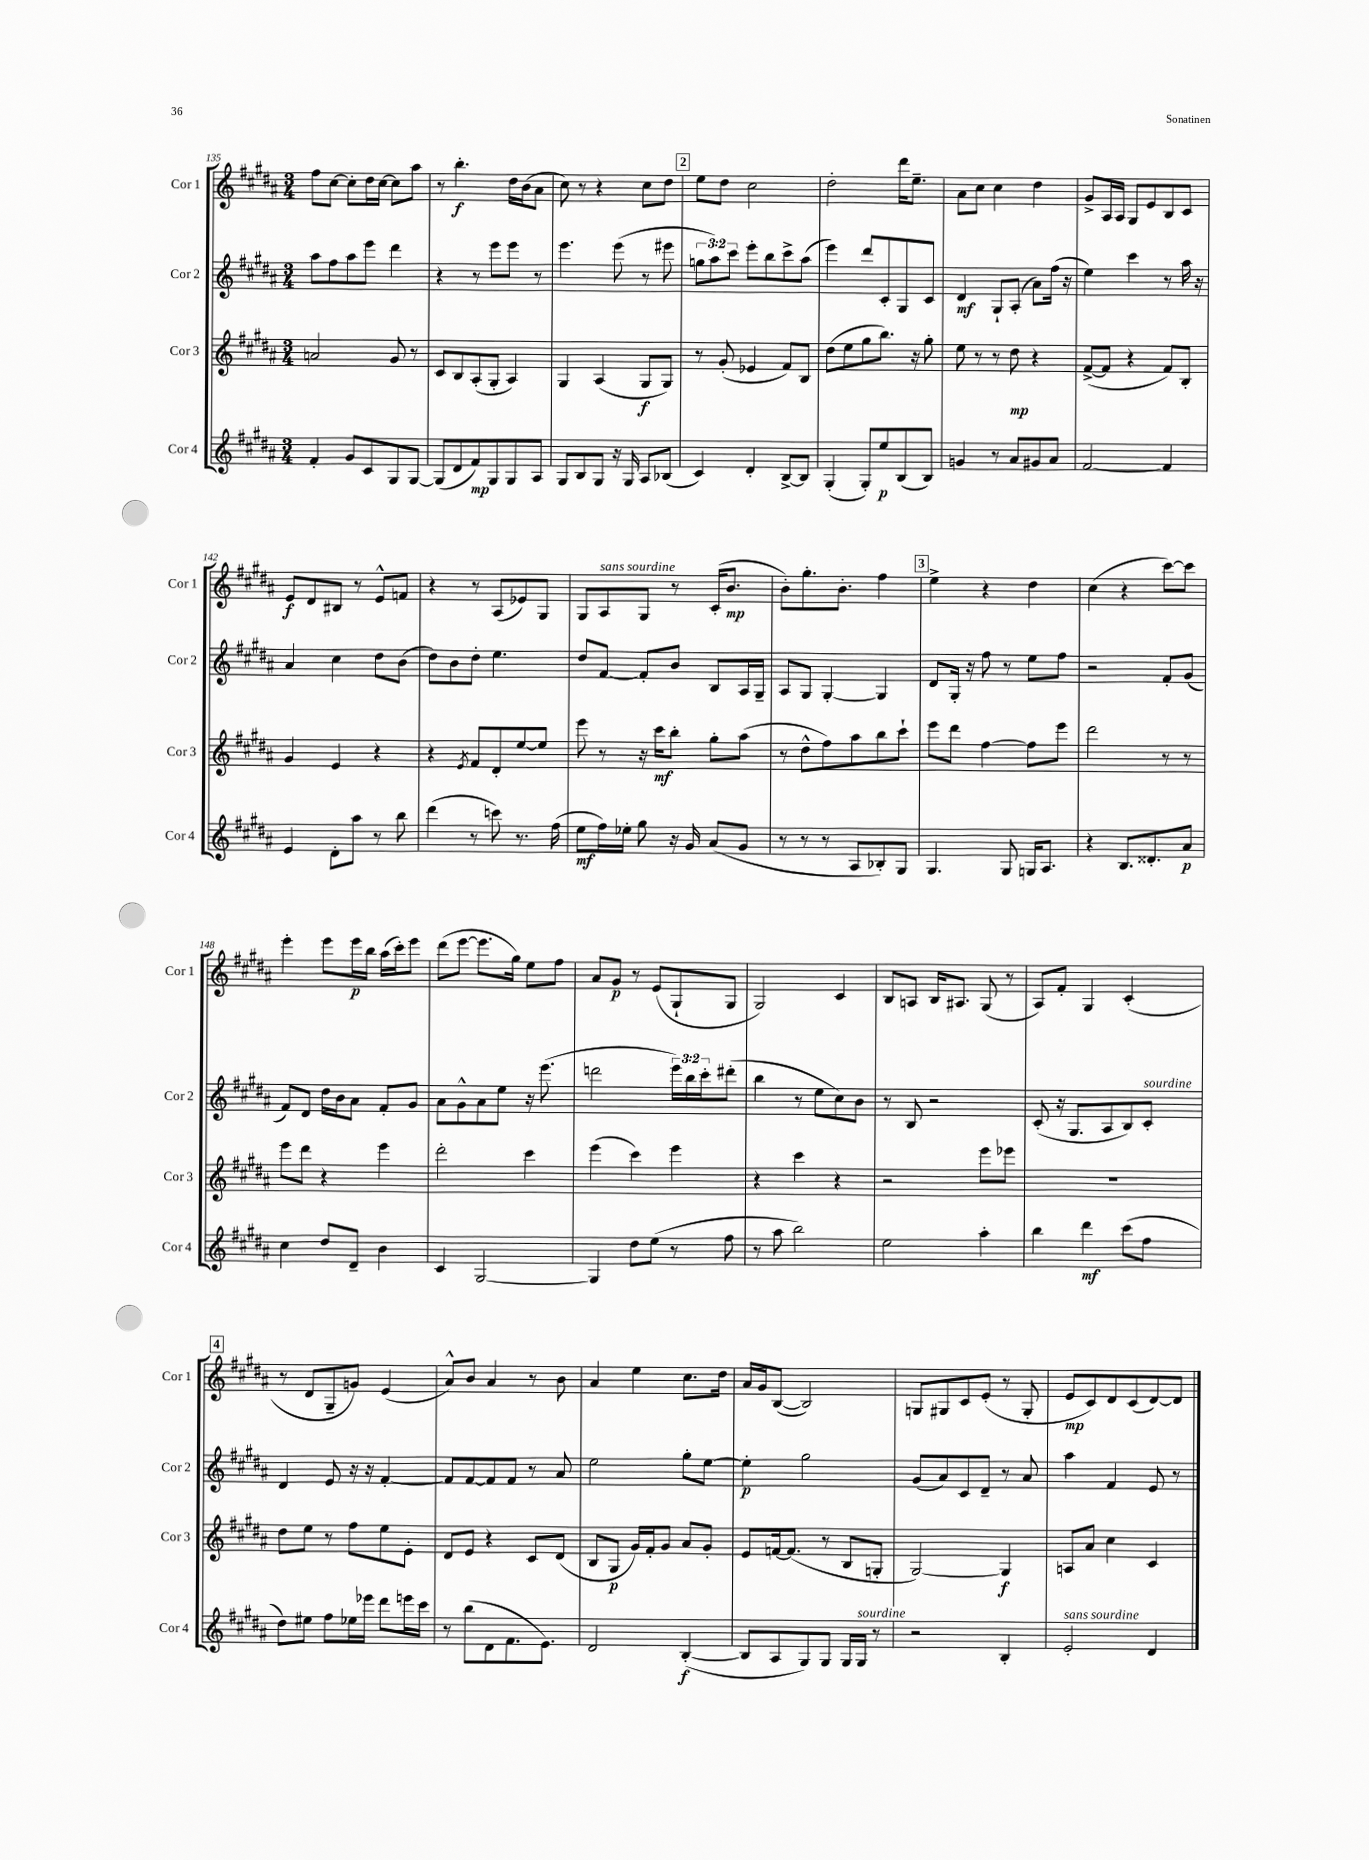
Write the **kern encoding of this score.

**kern	**dynam	**kern	**dynam	**kern	**dynam	**kern	**dynam
*part4	*part4	*part3	*part3	*part2	*part2	*part1	*part1
*staff4	*staff4	*staff3	*staff3	*staff2	*staff2	*staff1	*staff1
*I"Cor 4	*	*I"Cor 3	*	*I"Cor 2	*	*I"Cor 1	*
*I'Cor 4	*	*I'Cor 3	*	*I'Cor 2	*	*I'Cor 1	*
*clefG2	*	*clefG2	*	*clefG2	*	*clefG2	*
*k[f#c#g#d#a#]	*	*k[f#c#g#d#a#]	*	*k[f#c#g#d#a#]	*	*k[f#c#g#d#a#]	*
*M3/4	*	*M3/4	*	*M3/4	*	*M3/4	*
=135	=135	=135	=135	=135	=135	=135	=135
4f#'/	.	2an/	.	8aa#\L	.	8ff#\L	.
.	.	.	.	8ff#\	.	[8cc#\J	.
8g#/L	.	.	.	8aa#\	.	8cc#'\L]	.
8c#/	.	.	.	8eee\J	.	16dd#\L	.
.	.	.	.	.	.	[16cc#\JJ	.
8G#/	.	8g#/	.	4ddd#\	.	8cc#\L]	.
[8G#/J	.	8r	.	.	.	8aa#\J	.
=136	=136	=136	=136	=136	=136	=136	=136
(8G#/L]	.	8c#/L	.	4r	.	8r	.
8d#/	.	8B/	.	.	.	4.bb'\	f
8f#/)	mp	(8A#'/	.	8r	.	.	.
8G#/	.	8G#'/J	.	8eee\L	.	.	.
8G#/	.	4A#/)	.	8eee\J	.	16dd#\LL	.
.	.	.	.	.	.	(16b\J	.
8A#/J	.	.	.	8r	.	8a#\J	.
=137	=137	=137	=137	=137	=137	=137	=137
8G#/L	.	4G#/	.	4.eee\	.	8cc#\)	.
8B/	.	.	.	.	.	8r	.
8G#/J	.	(4A#/	.	.	.	4r	.
16r	.	.	.	(8eee\	.	.	.
16G#/	.	.	.	.	.	.	.
8A#/L	.	8G#/L	f	8r	.	8cc#\L	.
(8B-X/J	.	8G#/J)	.	8eee#X\	.	8dd#\J	.
!!LO:REH:place=s1:t=2
=138	=138	=138	=138	=138	=138	=138	=138
4c#/)	.	8r	.	12ggn\L	.	8ee\L	.
.	.	.	.	12aa#\)	.	.	.
.	.	(8g#'/	.	.	.	8dd#\J	.
.	.	.	.	12ccc#\J	.	.	.
4d#'/	.	4e-X/	.	8eee'\L	.	2cc#\	.
.	.	.	.	8bb\	.	.	.
[8B^/L	.	8f#/L)	.	8ccc#^\	.	.	.
8B/J]	.	8B/J	.	(8aa#\J	.	.	.
=139	=139	=139	=139	=139	=139	=139	=139
(4G#'/	.	(8dd#\L	.	4eee\)	.	2dd#'\	.
.	.	8ee\	.	.	.	.	.
8G#'/L)	.	8gg#\	.	8ddd#/L	.	.	.
8ee/	p	8.bb\J)	.	8c#'/	.	.	.
(8B/	.	.	.	8G#/	.	16ddd#\KL	.
.	.	16r	.	.	.	8.ee~\J	.
8B/J)	.	8gg#'\	.	8c#/J	.	.	.
=140	=140	=140	=140	=140	=140	=140	=140
4gn/	.	8ee\	.	4d#/	mf	8a#\L	.
.	.	8r	.	.	.	8cc#\J	.
8r	.	8r	.	8G#`/L	.	4cc#\	.
8a#/L	.	8dd#\	mp	(8A#'/J	.	.	.
8g#X/	.	4r	.	8a#\L)	.	4dd#\	.
8a#/J	.	.	.	(16ff#\Jk	.	.	.
.	.	.	.	16r	.	.	.
=141	=141	=141	=141	=141	=141	=141	=141
[2f#/	.	([8f#^/L	.	4ee\)	.	8g#^/L	.
.	.	8f#/J]	.	.	.	16A#/L	.
.	.	.	.	.	.	16A#/JJ	.
.	.	4r	.	4ccc#\	.	8G#/L	.
.	.	.	.	.	.	8e/	.
4f#/]	.	8f#/L)	.	8r	.	8B/	.
.	.	8B'/J	.	16aa#\	.	8c#/J	.
.	.	.	.	16r	.	.	.
!!LO:LB:g=z
=142	=142	=142	=142	=142	=142	=142	=142
4e/	.	4g#/	.	4a#/	.	8e/L	f
.	.	.	.	.	.	8d#/	.
8d#'\L	.	4e/	.	4cc#\	.	8B#X/J	.
8aa#\J	.	.	.	.	.	8r	.
8r	.	4r	.	8dd#\L	.	8e^^/L	.
8bb\	.	.	.	(8b\J	.	8fn/J	.
=143	=143	=143	=143	=143	=143	=143	=143
(4ddd#\	.	4r	.	8dd#\L)	.	4r	.
.	.	.	.	8b\	.	.	.
.	.	8qe/	.	.	.	.	.
8r	.	8f#/L	.	8dd#'\J	.	8r	.
8cccn\)	.	8d#'/	.	4.ee\	.	(8A#/L	.
8.r	.	[8ee/	.	.	.	8e-X/)	.
.	.	8ee/J]	.	.	.	8G#/J	.
(16ff#\	.	.	.	.	.	.	.
=144	=144	=144	=144	=144	=144	=144	=144
8ee\L	mf	8eee\	.	8dd#/L	.	8G#/L	.
!	!	!	!	!	!	!LO:TX:a:i:t=sans sourdine	!
16ff#\L)	.	8r	.	[8f#/J	.	8A#/	.
16ee-X'\JJ	.	.	.	.	.	.	.
8gg#\	.	16r	.	8f#'/L]	.	8G#/J	.
.	.	16ccc#\KL	mf	.	.	.	.
16r	.	8bb'\J	.	8b/J	.	8r	.
16g#/	.	.	.	.	.	.	.
(8a#/L	.	8gg#'\L	.	8B/L	.	(16c#'/KL	.
.	.	.	.	.	.	8.b/J	mp
8g#/J	.	(8aa#\J	.	16A#/L	.	.	.
.	.	.	.	16G#~/JJ	.	.	.
=145	=145	=145	=145	=145	=145	=145	=145
8r	.	8r	.	8A#/L	.	8b'\L)	.
8r	.	8dd#^^\L	.	8G#/J	.	8.gg#'\	.
8r	.	8ff#\)	.	[4G#'/	.	.	.
.	.	.	.	.	.	8.b'\J	.
8A#/L	.	8aa#\	.	.	.	.	.
8B-X'/)	.	8bb\	.	4G#/]	.	4ff#\	.
8G#/J	.	8ccc#`\J	.	.	.	.	.
!!LO:REH:place=s1:t=3
=146	=146	=146	=146	=146	=146	=146	=146
4.G#/	.	8eee\L	.	8d#/L	.	4ee^\	.
.	.	8ddd#\J	.	16G#'/Jk	.	.	.
.	.	.	.	16r	.	.	.
.	.	[4ff#\	.	8ff#\	.	4r	.
8G#/	.	.	.	8r	.	.	.
16Gn/KL	.	8ff#\L]	.	8ee\L	.	4dd#\	.
8.A#/J	.	.	.	.	.	.	.
.	.	8eee\J	.	8ff#\J	.	.	.
=147	=147	=147	=147	=147	=147	=147	=147
4r	.	2ddd#\	.	2r	.	(4cc#\	.
8.B/L	.	.	.	.	.	4r	.
8.d##X'/	.	.	.	.	.	.	.
.	.	8r	.	8f#'/L	.	[8ccc#\L)	.
8a#/J	p	8r	.	(8g#/J	.	8ccc#\J]	.
!!LO:LB:g=z
=148	=148	=148	=148	=148	=148	=148	=148
4cc#\	.	8eee\L	.	8f#/L)	.	4eee'\	.
.	.	8ddd#\J	.	8d#/J	.	.	.
8dd#/L	.	4r	.	16dd#\LL	.	8eee\L	.
.	.	.	.	16b\J	.	.	.
8d#~/J	.	.	.	8a#\J	.	16eee\L	p
.	.	.	.	.	.	16bb\JJ	.
4b\	.	4eee\	.	8f#'/L	.	(16aa#\LL	.
.	.	.	.	.	.	16ccc#'\J)	.
.	.	.	.	8g#/J	.	8eee\J	.
=149	=149	=149	=149	=149	=149	=149	=149
4c#/	.	2ddd#'\	.	8a#\L	.	(8ddd#\L	.
.	.	.	.	8g#^^\	.	[8eee\J	.
[2G#/	.	.	.	8a#\	.	8.eee\L]	.
.	.	.	.	8ee\J	.	.	.
.	.	.	.	.	.	16gg#\Jk)	.
.	.	4ccc#\	.	16r	.	8ee\L	.
.	.	.	.	(8.eee\	.	.	.
.	.	.	.	.	.	8ff#\J	.
=150	=150	=150	=150	=150	=150	=150	=150
4G#/]	.	(4eee\	.	2dddn\	.	8a#/L	.
.	.	.	.	.	.	8g#/J	p
8dd#\L	.	4ccc#\)	.	.	.	8r	.
(8ee\J	.	.	.	.	.	(8e/L	.
8r	.	4eee\	.	24eee\LL)	.	8G#`/	.
.	.	.	.	24bb\	.	.	.
.	.	.	.	24ccc#'\J	.	.	.
8ff#\	.	.	.	(8ddd#X'\J	.	8G#/J	.
=151	=151	=151	=151	=151	=151	=151	=151
8r	.	4r	.	4bb\	.	2G#/)	.
8aa#\	.	.	.	.	.	.	.
2bb\)	.	4ccc#\	.	8r	.	.	.
.	.	.	.	8ee\L	.	.	.
.	.	4r	.	8cc#\)	.	4c#/	.
.	.	.	.	8b\J	.	.	.
=152	=152	=152	=152	=152	=152	=152	=152
2ee\	.	2r	.	8r	.	8B/L	.
.	.	.	.	8B/	.	8An/J	.
.	.	.	.	2r	.	16B/KL	.
.	.	.	.	.	.	8.A#X/J	.
4aa#'\	.	8eee\L	.	.	.	(8G#/	.
.	.	8eee-X\J	.	.	.	8r	.
=153	=153	=153	=153	=153	=153	=153	=153
4bb\	.	2.r	.	(8c#'/	.	8A#/L)	.
.	.	.	.	16r	.	8f#'/J	.
.	.	.	.	8.G#/L	.	.	.
4ddd#\	mf	.	.	.	.	4G#/	.
.	.	.	.	8A#/	.	.	.
(8ccc#\L	.	.	.	8B/)	.	(4c#'/	.
!	!	!	!	!LO:TX:a:i:t=sourdine	!	!	!
8ff#\J	.	.	.	8c#'/J	.	.	.
!!LO:LB:g=z
!!LO:REH:place=s1:t=4
=154	=154	=154	=154	=154	=154	=154	=154
8dd#\L)	.	8dd#\L	.	4d#/	.	8r	.
8ee#X\J	.	8ee\J	.	.	.	8d#/L	.
8ff#\L	.	8r	.	8e/	.	8G#~/	.
16ee-X\L	.	8ff#\L	.	16r	.	8gn/J)	.
16eee-X\JJ	.	.	.	16r	.	.	.
8ddd#\L	.	8ee\	.	[4f#'/	.	(4e/	.
16eeen\L	.	8e'\J	.	.	.	.	.
16ccc#\JJ	.	.	.	.	.	.	.
=155	=155	=155	=155	=155	=155	=155	=155
8r	.	8d#/L	.	8f#/L]	.	8a#^^/L)	.
(8bb\L	.	8e/J	.	[8f#/	.	8b/J	.
8d#\	.	4r	.	8f#/]	.	4a#/	.
8.f#\	.	.	.	8f#/J	.	.	.
.	.	8c#/L	.	8r	.	8r	.
8.e\J)	.	.	.	.	.	.	.
.	.	(8d#/J	.	8a#/	.	8b\	.
=156	=156	=156	=156	=156	=156	=156	=156
2d#/	.	8B/L	.	2ee\	.	4a#/	.
.	.	8G#/J	p	.	.	.	.
.	.	16g#/LL)	.	.	.	4ee\	.
.	.	16f#'/J	.	.	.	.	.
.	.	8g#/J	.	.	.	.	.
([4B'/	f	8a#/L	.	8gg#'\L	.	8.cc#\L	.
.	.	8g#'/J	.	[8ee\J	.	.	.
.	.	.	.	.	.	16dd#\Jk	.
=157	=157	=157	=157	=157	=157	=157	=157
8B/L]	.	8e/L	.	4ee'\]	p	16a#/LL	.
.	.	.	.	.	.	16g#/J	.
8A#/	.	[16fn/k	.	.	.	([8B/J	.
.	.	(8.f/J]	.	.	.	.	.
8G#/)	.	.	.	2gg#\	.	2B/])	.
8G#/J	.	8r	.	.	.	.	.
16G#/LL	.	8B/L	.	.	.	.	.
!LO:TX:a:i:t=sourdine	!	!	!	!	!	!	!
16G#/JJ	.	.	.	.	.	.	.
8r	.	8Gn'/J	.	.	.	.	.
=158	=158	=158	=158	=158	=158	=158	=158
2r	.	[2G#/)	.	(8g#/L	.	8Gn/L	.
.	.	.	.	8a#/)	.	8G#X/	.
.	.	.	.	8c#/	.	8c#/	.
.	.	.	.	8d#~/J	.	(8e'/J	.
4B'/	.	4G#/]	f	8r	.	8r	.
.	.	.	.	8a#/	.	8G#'/	.
=159	=159	=159	=159	=159	=159	=159	=159
!LO:TX:a:i:t=sans sourdine	!	!	!	!	!	!	!
2e'/	.	8An/L	.	4aa#\	.	8e/L	mp
.	.	8a#/J	.	.	.	8c#/)	.
.	.	4cc#\	.	4f#/	.	8d#/	.
.	.	.	.	.	.	(8c#/	.
4d#/	.	4c#/	.	8e/	.	[8d#/)	.
.	.	.	.	8r	.	8d#/J]	.
==	==	==	==	==	==	==	==
*-	*-	*-	*-	*-	*-	*-	*-
